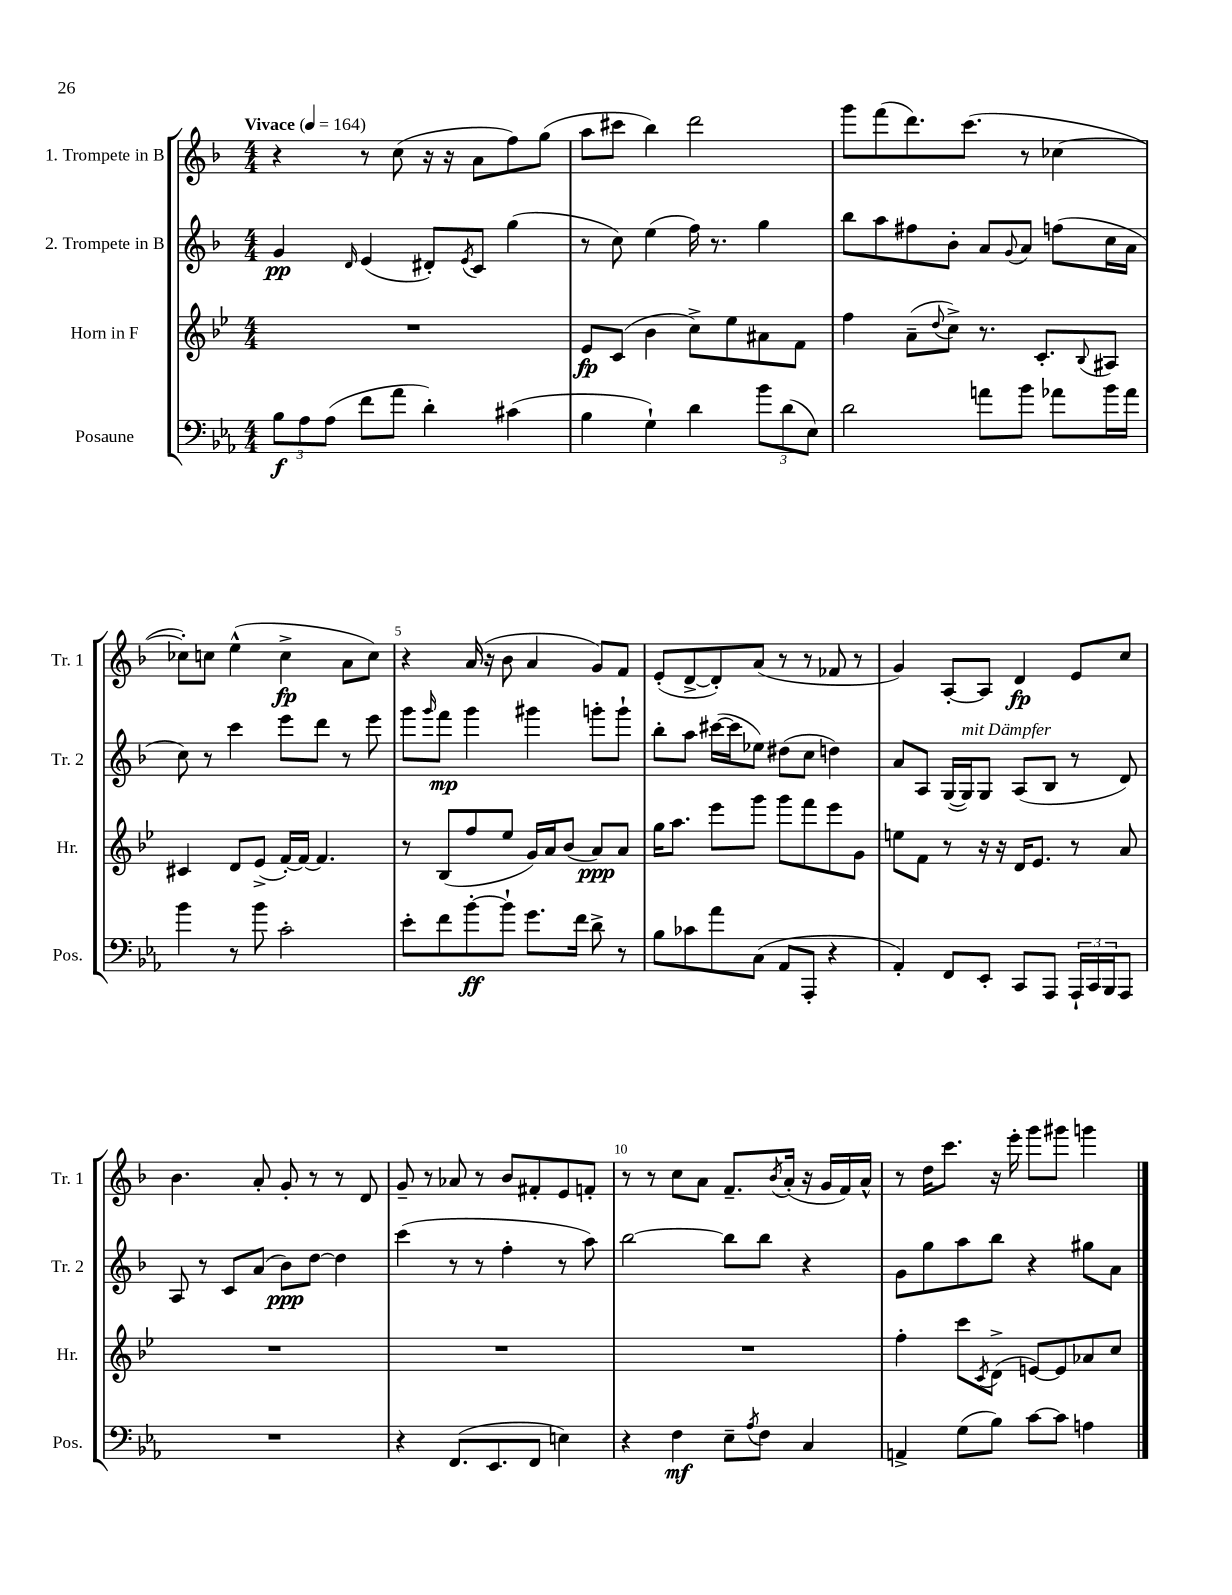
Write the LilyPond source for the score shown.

<<
\new StaffGroup <<
\new Staff = "s0" \with { instrumentName = "1. Trompete in B" shortInstrumentName = "Tr. 1" } {
    \clef treble \key f \major \numericTimeSignature \time 4/4 \tempo "Vivace" 4 = 164
    r4 r8 c''8( r16 r16 a'8 f''8) g''8( |
    a''8 cis'''8 bes''4) d'''2 |
    g'''8 f'''8( d'''8.) c'''8.( r8 ces''4~ |
    ces''8-.) c''8 e''4-^( c''4->\fp a'8 c''8) |
    r4 a'16( r16 bes'8 a'4 g'8) f'8 |
    e'8-.( d'8~-> d'8-.) a'8( r8 r8 fes'8 r8 |
    g'4) a8~-. a8 d'4\fp e'8 c''8 |
    bes'4. a'8-. g'8-. r8 r8 d'8 |
    g'8-- r8 aes'8 r8 bes'8 fis'8-. e'8 f'8-. |
    r8 r8 c''8 a'8 f'8.-- \acciaccatura { bes'8 } a'16-.( r16 g'16 f'16) a'16-^ |
    r8 d''16 c'''8. r16 e'''16-. g'''8 gis'''8 g'''4 \bar "|." |
}
\new Staff = "s1" \with { instrumentName = "2. Trompete in B" shortInstrumentName = "Tr. 2" } {
    \clef treble \key f \major \numericTimeSignature \time 4/4
    g'4\pp \grace { d'16 } e'4( dis'8-.) \acciaccatura { e'8 } c'8 g''4( |
    r8 c''8) e''4( f''16) r8. g''4 |
    bes''8 a''8 fis''8 bes'8-. a'8 \appoggiatura { g'8 } a'8 f''8( c''16 a'16 |
    c''8) r8 c'''4 e'''8 d'''8 r8 e'''8 |
    g'''8 \grace { g'''16 } f'''8\mp g'''4 gis'''4 g'''8-. g'''8-! |
    bes''8-. a''8 cis'''16~( cis'''16 ees''8) dis''8( c''8 d''4) |
    a'8 a8 g16~( g16^\markup { \italic "mit Dämpfer" }) g8 a8( bes8 r8 d'8) |
    a8 r8 c'8 a'8( bes'8\ppp) d''8~ d''4 |
    c'''4( r8 r8 f''4-. r8 a''8) |
    bes''2~ bes''8 bes''8 r4 |
    g'8 g''8 a''8 bes''8 r4 gis''8 a'8 \bar "|." |
}
\new Staff = "s2" \with { instrumentName = "Horn in F" shortInstrumentName = "Hr." } {
    \clef treble \key bes \major \numericTimeSignature \time 4/4
    R1 |
    ees'8\fp c'8( bes'4 c''8->) ees''8 ais'8 f'8 |
    f''4 a'8--( \appoggiatura { d''8 } c''8->) r8. c'8.-. \appoggiatura { bes8 } ais8 |
    cis'4 d'8 ees'8->( f'16~-.) f'16~ f'4. |
    r8 bes8( f''8 ees''8 g'16) a'16 bes'8( a'8\ppp) a'8 |
    g''16 a''8. ees'''8 g'''8 g'''8 f'''8 ees'''8 g'8 |
    e''8 f'8 r8 r16 r16 d'16 ees'8. r8 a'8 |
    R1 |
    R1 |
    R1 |
    f''4-. c'''8 \acciaccatura { c'8 } d'8->( e'8~) e'8 aes'8 c''8 \bar "|." |
}
\new Staff = "s3" \with { instrumentName = "Posaune" shortInstrumentName = "Pos." } {
    \clef bass \key ees \major \numericTimeSignature \time 4/4
    \tuplet 3/2 { bes8\f aes8 aes8( } f'8 aes'8 d'4-.) cis'4( |
    bes4 g4-!) d'4 \tuplet 3/2 { bes'8 d'8( ees8) } |
    d'2 a'8 bes'8 aes'8 bes'16 aes'16 |
    bes'4 r8 bes'8 c'2-. |
    ees'8-. f'8 bes'8~-.\ff bes'8-! g'8. f'16 d'8-> r8 |
    bes8 ces'8 aes'8 c8( aes,8 aes,,8-. r4 |
    aes,4-.) f,8 ees,8-. c,8 aes,,8 \tuplet 3/2 { aes,,16-! c,16 bes,,16 } aes,,8 |
    R1 |
    r4 f,8.( ees,8. f,8 e4) |
    r4 f4\mf ees8-- \acciaccatura { aes8 } f8 c4 |
    a,4-> g8( bes8) c'8~ c'8 a4 \bar "|." |
}
>>
>>
\layout { \context { \Score \override BarNumber.break-visibility = ##(#f #t #t) barNumberVisibility = #(every-nth-bar-number-visible 5) } }
